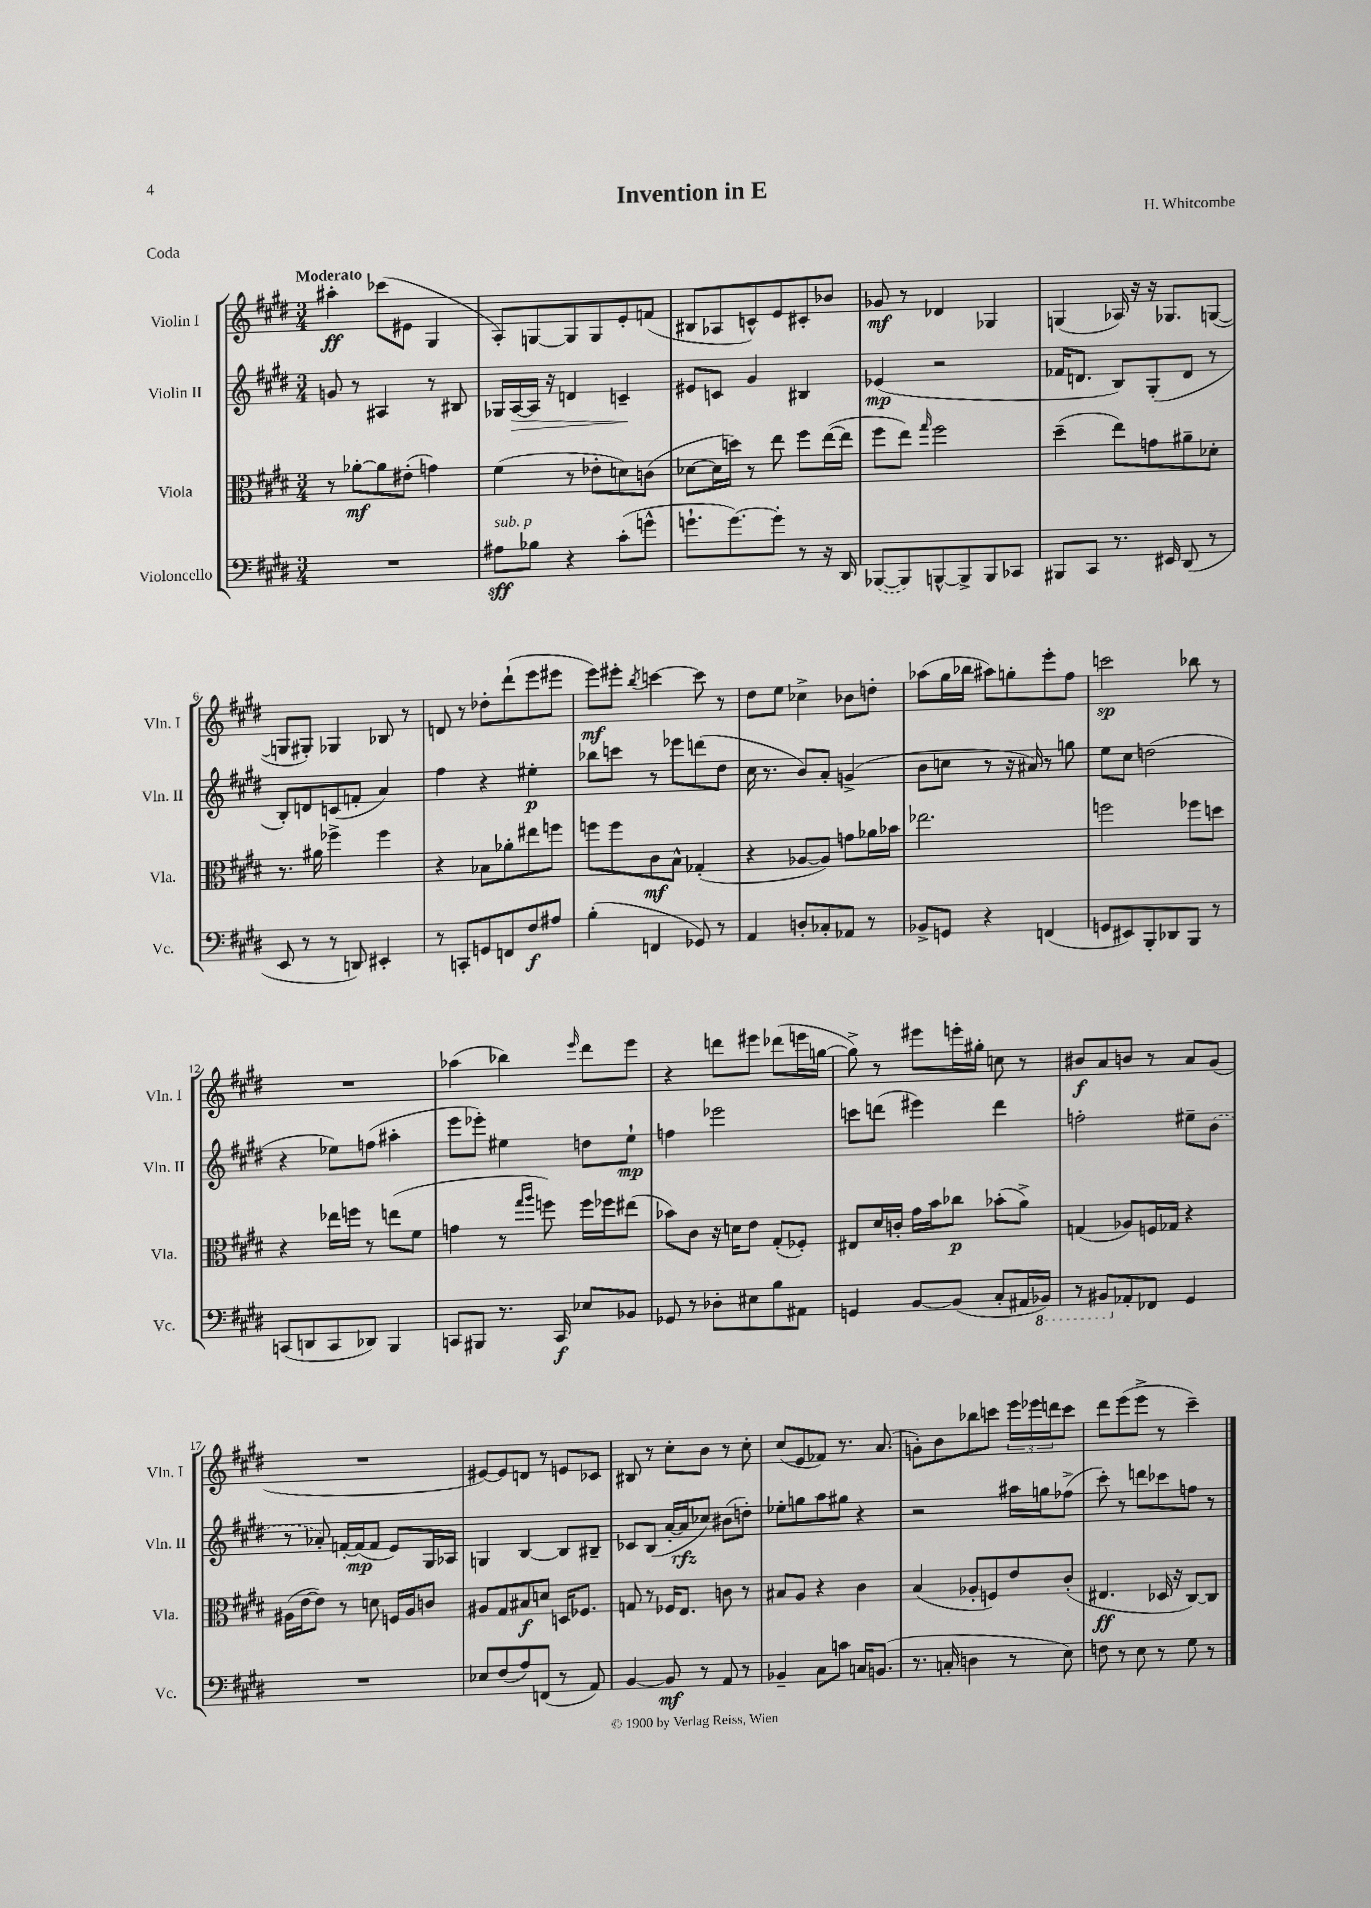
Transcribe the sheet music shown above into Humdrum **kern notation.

**kern	**dynam	**kern	**dynam	**kern	**dynam	**kern	**dynam
*part4	*part4	*part3	*part3	*part2	*part2	*part1	*part1
*staff4	*staff4	*staff3	*staff3	*staff2	*staff2	*staff1	*staff1
*I"Violoncello	*	*I"Viola	*	*I"Violin II	*	*I"Violin I	*
*I'Vc.	*	*I'Vla.	*	*I'Vln. II	*	*I'Vln. I	*
*clefF4	*	*clefC3	*	*clefG2	*	*clefG2	*
*k[f#c#g#d#]	*	*k[f#c#g#d#]	*	*k[f#c#g#d#]	*	*k[f#c#g#d#]	*
*M3/4	*	*M3/4	*	*M3/4	*	*M3/4	*
=1	=1	=1	=1	=1	=1	=1	=1
!	!	!	!	!	!	!LO:TX:a:B:t=Moderato	!
2.r	.	8r	.	8gn/	.	4aa#X'\	ff
.	.	[8a-X'\L	mf	8r	.	.	.
.	.	8a-\]	.	4A#X/	.	(8ccc-X\L	.
.	.	(8e#X'\J	.	.	.	8e#X\J	.
.	.	4gn\)	.	8r	.	4G#/	.
.	.	.	.	8B#X/	.	.	.
=2	=2	=2	=2	=2	=2	=2	=2
!LO:TX:a:i:t=sub. p	!	!	!	!	!	!	!
8A#X\L	sff	(4f#\	.	16G-X/LL	.	8A'/L)	.
!	!	!	!	!	!LO:HP:b	!	!
.	.	.	.	[16A/	>	.	.
8B-X\J	.	.	.	16A/JJ]	.	[8Gn/	.
.	.	.	.	16r	.	.	.
4r	.	8r	.	4dn/	.	8G/]	.
.	.	8e-X'\L	.	.	.	8G/	.
(8c#'\L	.	8dn\)	.	4cn~/	.	8e'/	.
8gn^^\J	.	(8cn\J	.	.	.	(8fn/J	.
.	.	.	.	.	]	.	.
=3	=3	=3	=3	=3	=3	=3	=3
8.gn`\L	.	[8d-X\L	.	8e#X/L	.	8B#X/L	.
.	.	16d-\L]	.	8cn/J	.	8A-X/	.
[8.g\)	.	16ddn\JJ)	.	.	.	.	.
.	.	8r	.	4g#/	.	8cn^^/)	.
8g'\J]	.	8ee\	.	.	.	8e/	.
8r	.	8ff#\L	.	4B#X/	.	8c#X'/	.
16r	.	([16ee\L	.	.	.	8b-X/J	.
16DD#/	.	16ee\JJ]	.	.	.	.	.
=4	=4	=4	=4	=4	=4	=4	=4
([8BBB-X/L	.	8ff#\L	.	(4e-X/	mp	8g-X/	mf
8BBB-/])	.	8ee\J)	.	.	.	8r	.
.	.	16qqgg#/	.	.	.	.	.
[8BBBn^^/	.	2ff#\	.	2r	.	4d-X/	.
8BBB^/]	.	.	.	.	.	.	.
8BBB/	.	.	.	.	.	4G-X/	.
8CC-X/J	.	.	.	.	.	.	.
=5	=5	=5	=5	=5	=5	=5	=5
8BBB#X/L	.	(4dd#~\	.	16f-X/KL	.	(4Gn/	.
.	.	.	.	8.dn/J	.	.	.
8CC#/J	.	.	.	.	.	.	.
8.r	.	8ee\L)	.	8B/L)	.	16A-X/)	.
.	.	.	.	.	.	16r	.
.	.	8gn\	.	(8G#'/	.	16r	.
16EE#X/	.	.	.	.	.	8.G-X/L	.
(8DD#/	.	8a#X~\	.	8d/J	.	.	.
8r	.	8d-X'\J	.	8r	.	([8Gn/J	.
!!LO:LB:g=z
=6	=6	=6	=6	=6	=6	=6	=6
8EE/	.	8.r	.	8B'/L)	.	8Gn/L]	.
8r	.	.	.	8dn/	.	8G#X'/J)	.
.	.	16a#X\	.	.	.	.	.
8r	.	4ff-X^\	.	(8cn/	.	4G-X/	.
8DDn/)	.	.	.	8fn'/J	.	.	.
4EE#X'/	.	4ff-\	.	4a/)	.	8B-X/	.
.	.	.	.	.	.	8r	.
=7	=7	=7	=7	=7	=7	=7	=7
8r	.	4r	.	4ff#\	.	8dn/	.
8CCn'/L	.	.	.	.	.	8r	.
8GGn/	.	8B-X\L	.	4r	.	8dd-X'\L	.
8FFn/	.	8a-X'\	.	.	.	(8ddd#`\	.
8F#/	f	8ee#X\	.	4ee#X'\	p	8eee\	.
8A#X/J	.	8ffn\J	.	.	.	8eee#X\J	.
=8	=8	=8	=8	=8	=8	=8	=8
(4B'\	.	8ffn\L	.	8bb-X\L	.	8eee\L)	mf
.	.	8ff\	.	8cccn\J	.	8eee#X'\J	.
.	.	.	.	.	.	8qbb/	.
4FFn/	.	8c#\	mf	8r	.	[4cccn\	.
.	.	8B^^\J	.	8eee-X\L	.	.	.
8GG-X/)	.	(4G-X'/	.	(8dddn\	.	8ccc\]	.
8r	.	.	.	8dd#\J	.	8r	.
=9	=9	=9	=9	=9	=9	=9	=9
4AA/	.	4r	.	16cc#\	.	8dd#\L	.
.	.	.	.	8.r	.	.	.
.	.	.	.	.	.	8ee\J	.
8Dn'/L	.	[8A-X/L	.	8b/L)	.	4cc-X^\	.
8C-X'/	.	8A-/J])	.	8a'/J	.	.	.
8AA-X/J	.	8gn\L	.	(4gn^/	.	8b-X\L	.
8r	.	16a-X\L	.	.	.	8ddn'\J	.
.	.	16b-X\JJ	.	.	.	.	.
=10	=10	=10	=10	=10	=10	=10	=10
8BB-X^/L	.	2.ee-X\	.	8b\L	.	(8aa-X\L	.
8GGn/J	.	.	.	8ccn\J	.	16gg#\L	.
.	.	.	.	.	.	16bb-X\JJ	.
4r	.	.	.	8r	.	8aa#X\L)	.
.	.	.	.	16r	.	8ggn'\	.
.	.	.	.	16a#X/)	.	.	.
(4FFn/	.	.	.	8r	.	8eee'\	.
.	.	.	.	8ggn\	.	8ff#\J	.
=11	=11	=11	=11	=11	=11	=11	=11
8GGn/L	.	2ffn\	.	8ee\L	.	2cccn\	sp
8EE#X/)	.	.	.	8cc#\J	.	.	.
8BBB'/	.	.	.	(2ddn\	.	.	.
8DD-X/	.	.	.	.	.	.	.
8BBB/J	.	8ff-X\L	.	.	.	8bb-X\	.
8r	.	8ddn\J	.	.	.	8r	.
!!LO:LB:g=z
=12	=12	=12	=12	=12	=12	=12	=12
(8CCn/L	.	4r	.	4r	.	2.r	.
8DDn/	.	.	.	.	.	.	.
8CC/	.	16ee-X\LL	.	8ee-X\L)	.	.	.
.	.	16ffn\JJ	.	.	.	.	.
8DD-X/J)	.	8r	.	(8ffn\J	.	.	.
4BBB/	.	(8een\L	.	4aa#X'\	.	.	.
.	.	8f#\J	.	.	.	.	.
=13	=13	=13	=13	=13	=13	=13	=13
8CCn/L	.	4gn\	.	8eee\L	.	(4aa-X\	.
8BBB#X/J	.	.	.	8eee-X'\J)	.	.	.
8.r	.	8r	.	4ee#X\	.	4bb-X\)	.
.	.	16qqgg#/LL	.	.	.	.	.
.	.	16qqaa/JJ	.	.	.	.	.
.	.	8ffn\)	.	.	.	.	.
16CC/	f	.	.	.	.	.	.
.	.	.	.	.	.	16qqeee/	.
8E-X/L	.	16ff\LL	.	8ddn\L	.	8ddd#\L	.
.	.	16ff-X\J	.	.	.	.	.
8BB-X/J	.	(8ee#X\J	.	8ee#`\J	mp	8eee\J	.
=14	=14	=14	=14	=14	=14	=14	=14
8GG-X/	.	8b-X\L)	.	4ffn\	.	4r	.
8r	.	8c#\J	.	.	.	.	.
8D-X'\L	.	16r	.	2eee-X\	.	8dddn\L	.
.	.	16dn\KL	.	.	.	.	.
8E#X\	.	8e\J	.	.	.	8eee#X\J	.
8B\	.	(8G#'/L	.	.	.	(8ddd-X\L	.
8AA#X\J	.	8F-X'/J)	.	.	.	16eeen\L	.
.	.	.	.	.	.	[16ggn\JJ	.
=15	=15	=15	=15	=15	=15	=15	=15
4GGn/	.	8E#X/L	.	8cccn\L	.	8gg^\])	.
.	.	16d#/L	.	(8dddn\J	.	8r	.
.	.	16cn'/JJ	.	.	.	.	.
[8BB/L	.	16g#\LL	.	4eee#X\)	.	8eee#X\L	.
.	.	16b\J	.	.	.	.	.
(8BB/J]	.	8cc-X\J	p	.	.	16eeen'\L	.
.	.	.	.	.	.	16gg#X'\JJ	.
8C#'/L	.	(8b-X'\L	.	4ddd\	.	8ccn\	.
16AA#X/L	.	8a^\J)	.	.	.	8r	.
*8ba	*	*	*	*	*	*	*
16BBB-X/JJ)	.	.	.	.	.	.	.
=16	=16	=16	=16	=16	=16	=16	=16
8r	.	(4Gn/	.	2ffn'\	.	8b#X/L	f
8BBB#X/L	.	.	.	.	.	8a/	.
*X8ba	*	*	*	*	*	*	*
8AA-X'/	.	8A-X/L)	.	.	.	8bn/J	.
8FF-X/J	.	16Fn/L	.	.	.	8r	.
.	.	16G-X/JJ	.	.	.	.	.
4GG#/	.	4r	.	8ee#X~\L	.	8a/L	.
.	.	.	.	(8b\J	.	(8g#/J	.
!!LO:LB:g=z
=17	=17	=17	=17	=17	=17	=17	=17
2.r	.	(16A#X\LL	.	8r	.	2.r	.
.	.	[16e\J	.	.	.	.	.
.	.	8e\J])	.	8a-X'/)	.	.	.
.	.	8r	.	[16fn'/LL	.	.	.
.	.	.	.	(16f/J]	mp	.	.
.	.	8dn\	.	8f/J	.	.	.
.	.	16Fn/LL	.	8e/L)	.	.	.
.	.	16A#/J	.	.	.	.	.
.	.	8cn/J	.	16G#/L	.	.	.
.	.	.	.	16A-X/JJ	.	.	.
=18	=18	=18	=18	=18	=18	=18	=18
8E-X/L	.	8A#X/L	.	4Gn/	.	[8e#X/L)	.
(8F#/	.	8G#/	.	.	.	8e#/]	.
8A/)	.	8B#X/	f	[4B/	.	8dn/J	.
(8FFn/J	.	8dn/J	.	.	.	8r	.
8r	.	16Dn/KL	.	8B/L]	.	8en/L	.
.	.	8.F-X/J	.	.	.	.	.
8AA/)	.	.	.	8B#X~/J	.	8c-X/J	.
=19	=19	=19	=19	=19	=19	=19	=19
[4BB/	.	8Gn/	.	8c-X/L	.	8B#X/	.
.	.	8r	.	(8B/J	.	8r	.
8BB/]	mf	16F-X/KL	.	[16a'/LL	.	8cc#'\L	.
.	.	8.E/J	.	16a/J]	rfz	.	.
8r	.	.	.	8cc-X/J)	.	8b\J	.
8AA/	.	8cn\	.	(8b#X\L	.	8r	.
8r	.	8r	.	8ddn'\J)	.	8cc#'\	.
=20	=20	=20	=20	=20	=20	=20	=20
4BB-X~/	.	8B#X/L	.	8ee-X'\L	.	(8cc#/L	.
.	.	8A/J	.	8ggn\	.	8e/	.
8C#\L	.	4r	.	8aa\	.	8f-X/J)	.
8cn\J	.	.	.	8gg#X\J	.	8.r	.
16Cn/KL	.	4c#\	.	4r	.	.	.
(8.BBn/J	.	.	.	.	.	(8.a/	.
=21	=21	=21	=21	=21	=21	=21	=21
8.r	.	(4B/	.	2r	.	8gn'\L)	.
.	.	.	.	.	.	8b\	.
16Cn'/	.	.	.	.	.	.	.
4Dn\	.	8A-X'/L	.	.	.	8bb-X\	.
.	.	8Fn/)	.	.	.	8cccn\J	.
8r	.	8e/	.	16aa#X\LL	.	24eee\LL	.
.	.	.	.	.	.	24eee-X\	.
.	.	.	.	16ggn\J	.	.	.
.	.	.	.	.	.	24dddn\J	.
8E\)	.	(8c#'/J	.	(8ff-X^\J	.	8ccc\J	.
=22	=22	=22	=22	=22	=22	=22	=22
8Fn\	.	4.E#X/	ff	8ccc#'\)	.	8ddd#\L	.
8r	.	.	.	8r	.	(8eee\	.
8E\	.	.	.	8dddn\L	.	8eee^\J	.
8r	.	16D-X/	.	8ccc-X\	.	8r	.
.	.	16r	.	.	.	.	.
8G#\	.	[8C#/L)	.	8ffn\J	.	4ccc#~\)	.
8r	.	8C#/J]	.	8r	.	.	.
==	==	==	==	==	==	==	==
*-	*-	*-	*-	*-	*-	*-	*-
